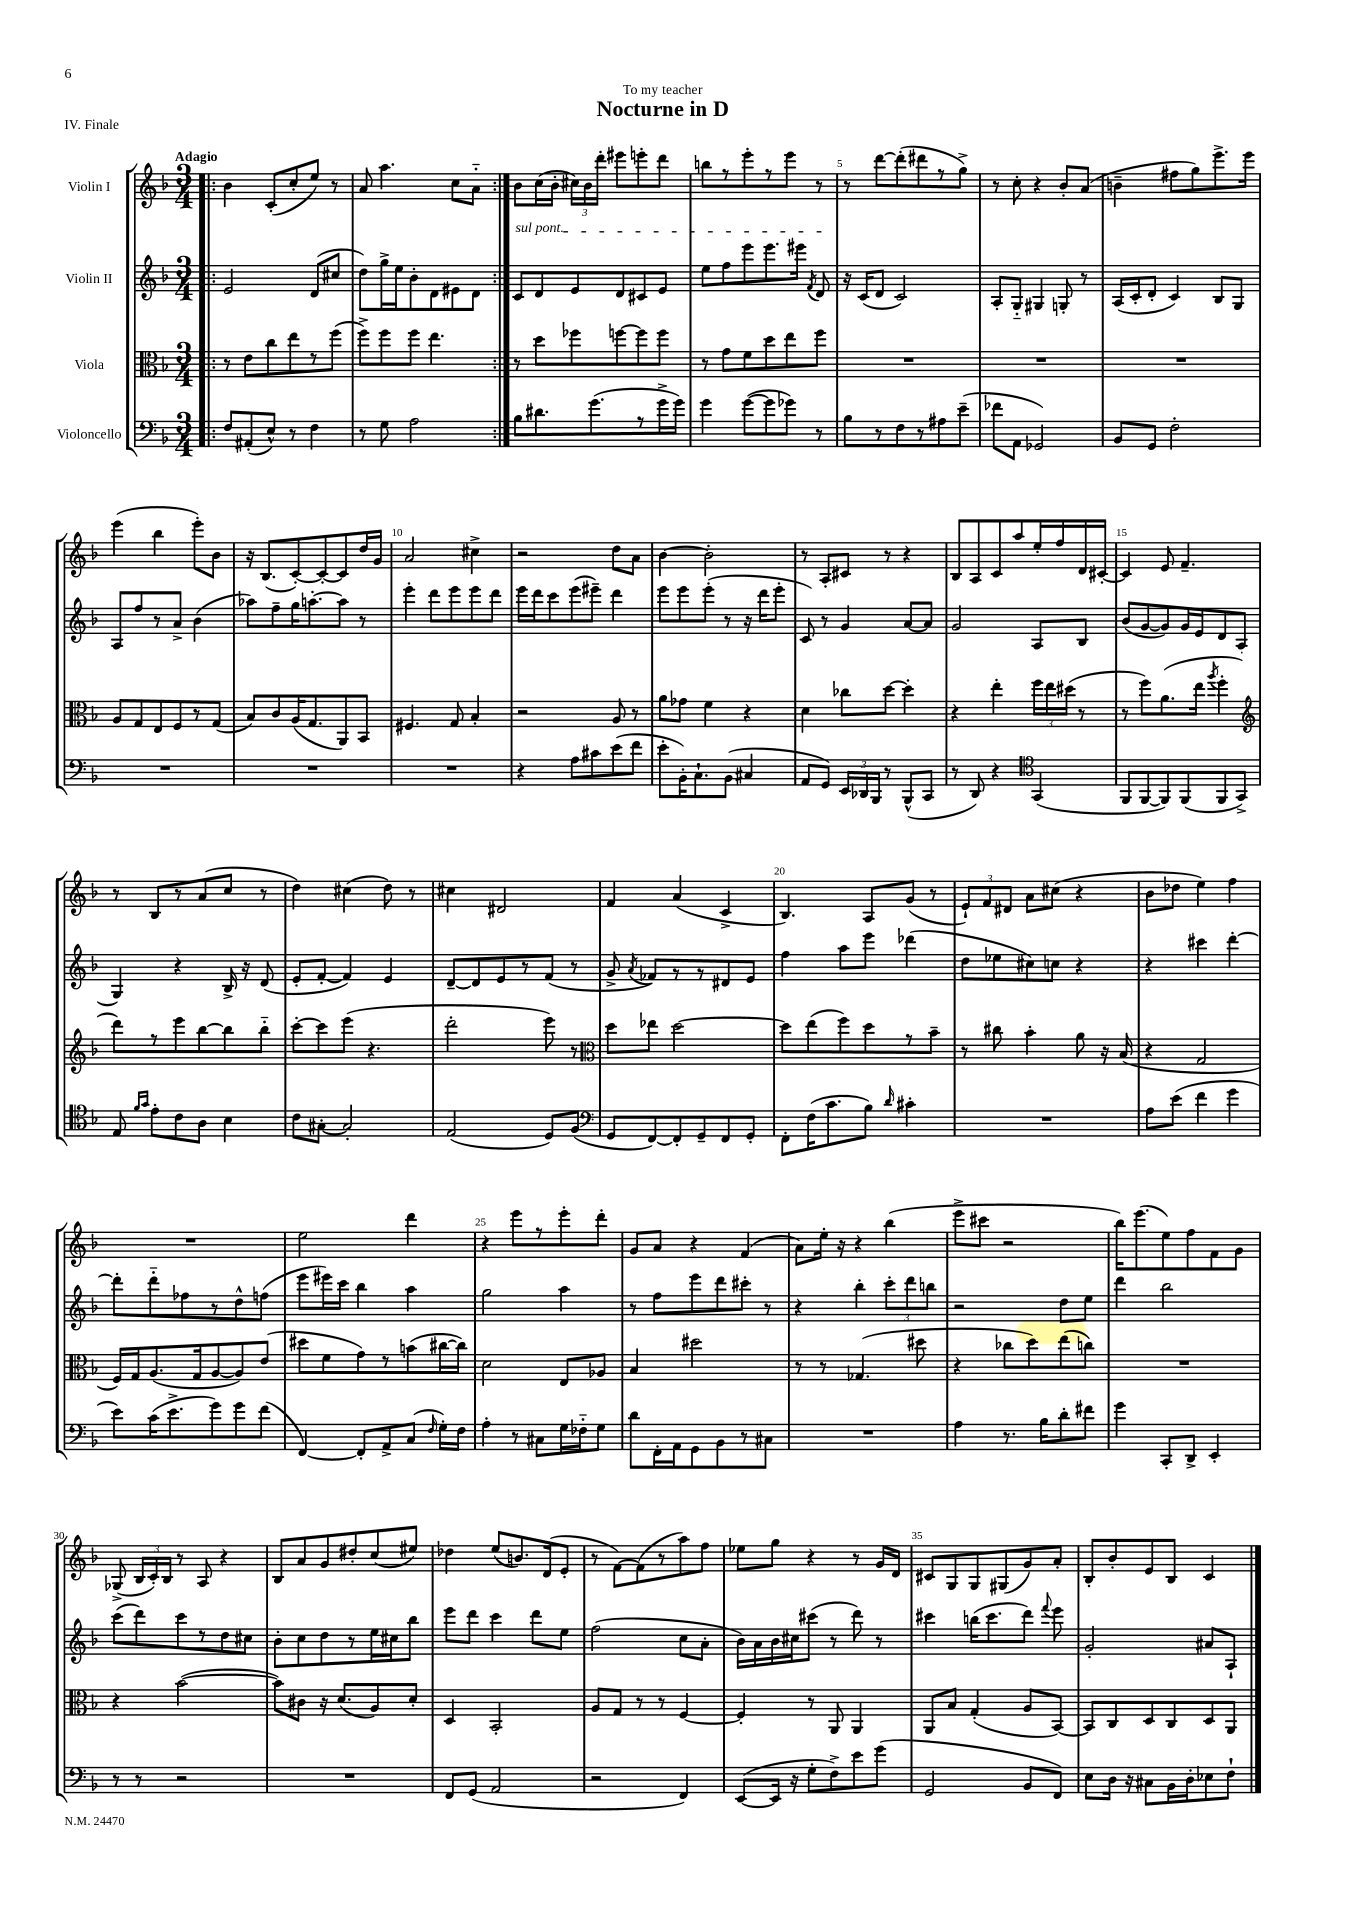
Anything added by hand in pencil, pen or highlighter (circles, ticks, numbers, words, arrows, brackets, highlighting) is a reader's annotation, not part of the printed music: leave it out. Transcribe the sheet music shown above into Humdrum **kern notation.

**kern	**kern	**kern	**kern
*part4	*part3	*part2	*part1
*staff4	*staff3	*staff2	*staff1
*I"Violoncello	*I"Viola	*I"Violin II	*I"Violin I
*clefF4	*clefC3	*clefG2	*clefG2
*k[b-]	*k[b-]	*k[b-]	*k[b-]
*M3/4	*M3/4	*M3/4	*M3/4
=1!|:	=1!|:	=1!|:	=1!|:
!	!	!	!LO:TX:a:B:t=Adagio
8F/L	8r	2e/	4b-\
(8AA#X'/	8e\L	.	.
8E^^/J)	8cc\	.	(8c'/L
8r	8ee\	.	8cc'/
4F\	8r	(8d/L	8ee/J)
.	(8ff\J	8cc#X/J	8r
=2	=2	=2	=2
8r	8ff^\L)	8dd\L)	8a/
8G\	8ff\	16gg^\L	4.aa\
.	.	16ee\J	.
2A\	8ff\J	8b-'\	.
.	4.ee\	8d\	.
.	.	8e#X\	8cc\L
.	.	8d\J	8a\J
=3:|!	=3:|!	=3:|!	=3:|!
!	!	!LO:TX:a:i:t=sul pont.	!
8B-\L	8r	8c/L	8b-\L
8.d#X\	8dd\L	8d/	(16cc\L
.	.	.	16b-'\JJ
.	8ff-X\	8e/	24cc#X\LL)
.	.	.	24b-\
(8.g\	.	.	.
.	.	.	24ddd'\JJ
.	[8ffn\	8d/	8eee#X\L
8r	8ff\]	8c#X/	8eeen'\
16g^\L	8ff\J	8e/J	8ddd\J
16g\JJ)	.	.	.
=4	=4	=4	=4
4g\	8r	8ee\L	8bbn\L
.	8g\L	8ff\	8r
([8g\L	8f\	8eee\	8eee'\
8g\]	8dd\	8.eee\	8r
8g-X\J)	8ee\	.	8eee\J
.	.	16eee#X\Jk	.
.	.	8qf/	.
8r	8ff\J	8d/	8r
=5	=5	=5	=5
8B-\L	2.r	16r	8r
.	.	(16c/KL	.
8r	.	8d/J	[8ddd\L
8F\	.	2c/)	(8ddd'\]
8r	.	.	8ddd#X\
8A#X\	.	.	8r
(8e~\J	.	.	8gg^\J)
=6	=6	=6	=6
8f-X\L	2.r	8A'/L	8r
8AA\J	.	8G/J	8cc'\
2GG-X/)	.	4G#X/	4r
.	.	8Gn'/	8b-'/L
.	.	8r	(8a/J
=7	=7	=7	=7
8BB-/L	2.r	(16A/LL	4bn~\
.	.	16c'/J	.
8GG/J	.	8d'/J	.
2F'\	.	4c/)	8ff#X\L
.	.	.	8gg\)
.	.	8B-/L	8.eee^\
.	.	8G/J	.
.	.	.	16eee\Jk
!!LO:LB:g=z
=8	=8	=8	=8
2.r	8A/L	8A/L	(4eee\
.	8G/	8ff/	.
.	8E/	8r	4bb-\
.	8F/	8a^/J	.
.	8r	(4b-\	8eee'\L)
.	(8G/J	.	8b-\J
=9	=9	=9	=9
2.r	8B-/L)	8aa-X\L)	16r
.	.	.	(8.B-/L
.	8c/	8ff~\	.
.	(16A/K	16gg\K	[8c'/)
.	8.G/	[8.aan'\	.
.	.	.	8c'/_
.	8AA/)	8aa\J]	8c/]
.	8BB-/J	8r	16dd/L
.	.	.	16g/JJ
=10	=10	=10	=10
2.r	4.F#X/	4eee'\	2a/
.	.	8ddd\L	.
.	8G/	8eee\	.
.	4B-'/	8eee\	4cc#X^\
.	.	8ddd\J	.
=11	=11	=11	=11
4r	2r	16eee\LL	2r
.	.	16ddd\J	.
.	.	8ccc\	.
8A\L	.	(8eee\	.
8c#X\	.	8eee#X~\J)	.
(8e\	8A/	4ddd\	8dd\L
8f\J	8r	.	8a\J
=12	=12	=12	=12
8e'\L	8a\L	8eee\L	[4b-\
16BB-'\K)	8g-X\J	8eee\	.
8.C`\	.	.	.
.	4f\	(8eee'\J	2b-'\]
(8BB-\J	.	8r	.
4C#X/	4r	16r	.
.	.	16ddd\KL	.
.	.	8eee'\J	.
=13	=13	=13	=13
8AA/L	4d\	8c/)	8r
8GG/J)	.	8r	8A'/L
24EE/LL	8cc-X\L	4g/	8c#X/J
24DD-X/	.	.	.
24BBB-/JJ	.	.	.
8r	[8dd\J	.	8r
(8BBB-^^/L	4dd'\]	[8a/L	4r
8CC/J	.	8a/J]	.
=14	=14	=14	=14
8r	4r	2g/	8B-/L
8DD/)	.	.	8A/
4r	4ee'\	.	8c/
.	.	.	8aa/
*clefC4	*	*	*
(4GG/	24ff\LL	8A/L	16ee'/L
.	24ee\	.	.
.	.	.	16ff/
.	(24dd#X\JJ	.	.
.	8r	8B-/J	16d/
.	.	.	[16c#X'/JJ
=15	=15	=15	=15
8FF/L	8r	(8b-/L	4c#/]
[8FF/	8ff\L)	[8g/	.
8FF/])	(8.a\	8g/])	8e/
(8FF/	.	16g/L	4.f~/
.	16ee\Jk	16e/J	.
.	8qaa/	.	.
8FF/	4ff'\	8d/	.
8GG^/J)	.	(8A/J	.
!!LO:LB:g=z
=16	=16	=16	=16
*	*clefG2	*	*
8E/	8ddd\L)	4G/)	8r
16qqf/LL	.	.	.
16qqg/JJ	.	.	.
8e'\L	8r	.	8B-/L
8c\	8eee\	4r	8r
8A\J	[8bb-\	.	(8a/
4B-\	8bb-\]	16B-^/	8cc/J
.	.	16r	.
.	8bb-\J	(8d/	8r
=17	=17	=17	=17
8c\L	[8ccc'\L	8e'/L	4dd\)
[8G#X'\J	8ccc\]	[8f'/J	.
2G#'/]	(8eee\J	4f/])	(4cc#X\
.	4.r	.	.
.	.	4e/	8dd\)
.	.	.	8r
=18	=18	=18	=18
(2E/	2ddd'\	[8d~/L	4cc#X\
.	.	8d/]	.
.	.	8e/	2d#X/
.	.	8r	.
8D/L)	8eee\)	(8f/J	.
(8F/J	8r	8r	.
=19	=19	=19	=19
*clefF4	*clefC3	*	*
8GG/L	8dd\L	8g^/	4f/
.	.	8qa/	.
[8FF/)	8ee-X\J	8f-X/L)	.
8FF'/]	[2dd\	8r	(4a/
8GG~/	.	8r	.
8FF/	.	8d#X/	4c^/
8GG'/J	.	8e/J	.
=20	=20	=20	=20
8FF'\L	8dd\L]	4ff\	4.B-/)
(16F\K	(8ee\	.	.
8.c\	.	.	.
.	8ff\)	8aa\L	.
8B-\J)	8dd\	8eee\J	8A/L
16qqd/	.	.	.
4c#X'\	8r	(4ddd-X\	(8g/J
.	8b-~\J	.	8r
=21	=21	=21	=21
2.r	8r	8dd\L	12e`/L)
.	.	.	12f/
.	8cc#X\	8ee-X\	.
.	.	.	12d#X/J
.	4b-'\	8cc#X\)	8a\L
.	.	8ccn\J	(8cc#X\J
.	8a\	4r	4r
.	16r	.	.
.	(16B-/	.	.
=22	=22	=22	=22
8A\L	4r	4r	8b-\L
(8e\J	.	.	8dd-X\J
4f\	2G/	4ccc#X\	4ee\)
4g\	.	[4ddd'\	4ff\
!!LO:LB:g=z
=23	=23	=23	=23
8e\L)	16F/LL)	8ddd'\L]	2.r
.	16G/J	.	.
(16c\K	(8.A/	8ddd\	.
8.e^\	.	.	.
.	.	8ff-X\	.
.	16G/k	.	.
8g\)	[8A/	8r	.
8g\	8A/])	8dd^^\	.
(8f\J	(8e/J	(8ffn\J	.
=24	=24	=24	=24
[4FF/)	8dd#X\L	8eee\L	2ee\
.	8f\	16eee#X\L)	.
.	.	16ccc\JJ	.
8FF'/L]	8g\)	4bb-\	.
8AA^/	8r	.	.
(8C/J	(8bn\	4aa\	4ddd\
16qqF/	.	.	.
16G'\LL)	[16cc#X\L	.	.
16F\JJ	16cc#\JJ])	.	.
=25	=25	=25	=25
4A'\	2d\	2gg\	4r
8r	.	.	8eee\L
8C#X\L	.	.	8r
16G\L	8E/L	4aa\	8eee'\
16F-X\J	.	.	.
8G\J	8A-X/J	.	8ddd'\J
=26	=26	=26	=26
8d\L	4B-/	8r	8g/L
16FF'\L	.	8ff\L	8a/J
16AA\J	.	.	.
8GG\	2dd#X\	8eee\	4r
8BB-\	.	8ddd\	.
8r	.	8ccc#X'\J	(4f/
8C#X\J	.	8r	.
=27	=27	=27	=27
2.r	8r	4r	8a\L)
.	8r	.	16ee'\Jk
.	.	.	16r
.	(4.G-X/	4bb-'\	4r
.	.	12ccc'\L	(4bb-\
.	.	12ddd\	.
.	8dd#X\	.	.
.	.	12bbn\J	.
=28	=28	=28	=28
4A\	4r	2r	8eee^\L
.	.	.	8ccc#X\J
8.r	8cc-X\L	.	2r
.	8dd\)	.	.
16B-\KL	.	.	.
8d'\	(8ee\	8dd\L	.
8f#X\J	8ccn\J)	8ee\J	.
=29	=29	=29	=29
4g\	2.r	4ddd\	16bb-\KL)
.	.	.	(8.eee\
8CC'/L	.	2bb-\	8ee\)
8DD^/J	.	.	8ff\
4EE'/	.	.	8f\
.	.	.	8g\J
!!LO:LB:g=z
=30	=30	=30	=30
8r	4r	(8ccc\L	(8G-X^/
8r	.	8ddd\)	24B-/LL
.	.	.	24c'/)
.	.	.	24B-/JJ
2r	([2b-\	8ccc\	8r
.	.	8r	8A/
.	.	8dd\	4r
.	.	8cc#X\J	.
=31	=31	=31	=31
2.r	8b-\L])	8b-'\L	8B-/L
.	8c#X\J	8cc\	8a/
.	16r	8dd\	8g/
.	(8.d/L	.	.
.	.	8r	8dd#X'/
.	8A/)	16ee\L	(8cc/
.	.	16cc#X\J	.
.	8d'/J	8bb-\J	8ee#X/J)
=32	=32	=32	=32
8FF/L	4D/	8eee\L	4dd-X\
(8GG/J	.	8ddd\J	.
2AA/	2BB-'/	4ccc\	(8ee/L
.	.	.	8.bn/)
.	.	8ddd\L	.
.	.	.	(16d/k
.	.	8ee\J	8e'/J
=33	=33	=33	=33
2r	8A/L	(2ff\	8r
.	8G/J	.	[8f\L)
.	8r	.	(8f\]
.	8r	.	8r
4FF/)	[4F/	8cc\L	8aa\)
.	.	8a'\J	8ff\J
=34	=34	=34	=34
([8EE/L	4F'/]	16b-\LL)	8ee-X\L
.	.	16a\	.
16EE/Jk]	.	16b-\	8gg\J
16r	.	16cc#X\J	.
8G'\L	8r	(8ccc#X\J	4r
8F^\)	8AA/	8r	.
8e\	4AA/	8ddd\)	8r
(8g\J	.	8r	16g/LL
.	.	.	16d/JJ
=35	=35	=35	=35
2GG/	8AA/L	4ccc#X\	8c#X/L
.	8B-/J	.	8G/
.	(4G'/	(16bbn\KL	8G/
.	.	8.ccc#\	.
.	.	.	(8G#X/
8BB-/L	8A/L	8ddd\J)	8g/)
.	.	8qqfff/	.
8FF/J)	[8BB-/J)	8eee\	8a'/J
=36	=36	=36	=36
8E\L	8BB-/L]	2g'/	8B-'/L
16D\Jk	8C/	.	8b-'/
16r	.	.	.
8C#X\L	8D/	.	8e/
16BB-\L	8C/	.	8B-/J
16D'\J	.	.	.
8E-X\	8D/	8a#X/L	4c/
8F`\J	8AA/J	8A`/J	.
==	==	==	==
*-	*-	*-	*-
